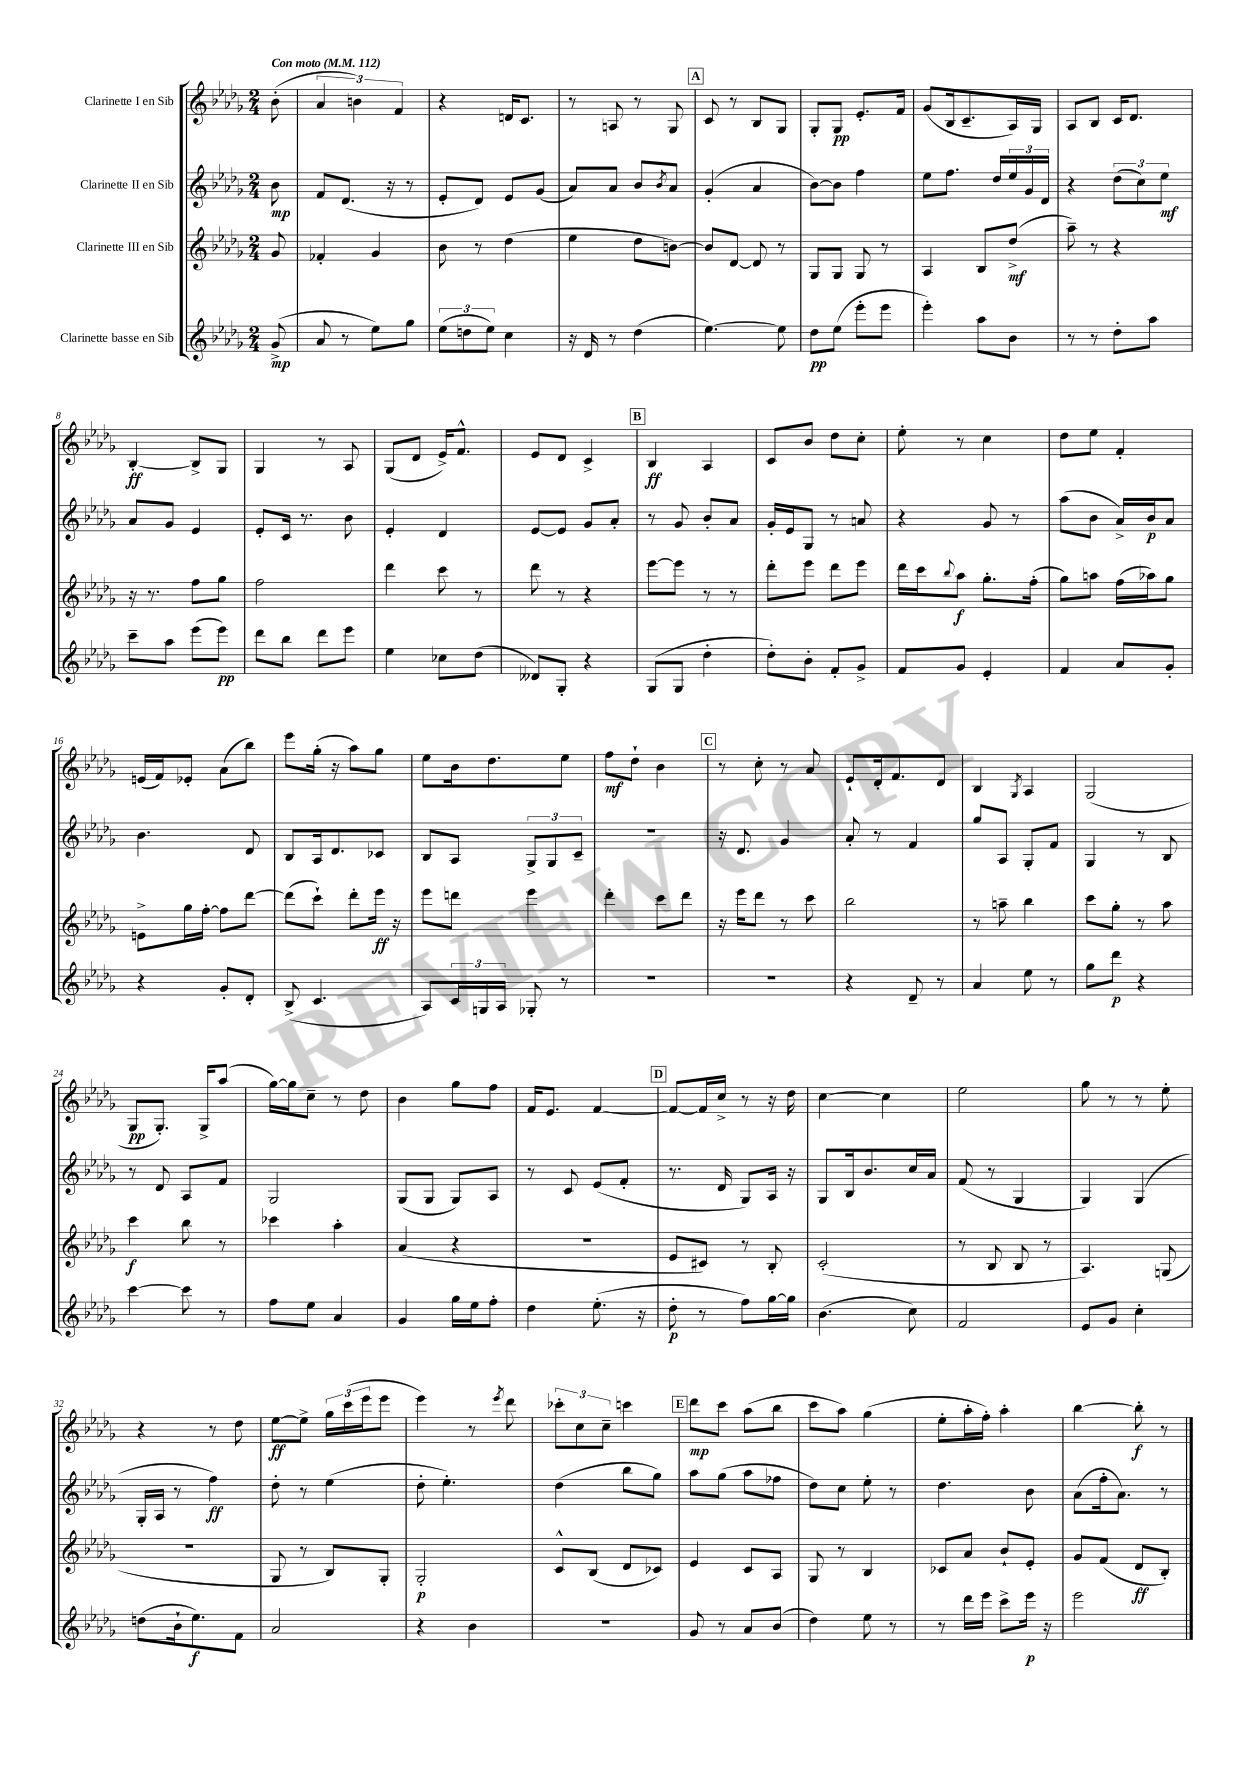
<<
\new StaffGroup <<
\new Staff = "s0" \with { instrumentName = "Clarinette I en Sib" } {
    \clef treble \key des \major \numericTimeSignature \time 2/4 \partial 8 \tempo "Con moto" 4 = 112
    bes'8-.( |
    \tuplet 3/2 { aes'4 b'4) f'4 } |
    r4 d'16 c'8. |
    r8 a8 r8 ges8 |
    \mark \markup { \box "A" } c'8 r8 bes8 ges8 |
    ges8-. ges8\pp ees'8.-. f'16 |
    ges'8( bes16 c'8.-- aes16) ges16 |
    aes8 bes8 c'16 des'8. |
    bes4~-.\ff bes8-> ges8 |
    ges4 r8 aes8 |
    ges8( des'8 ees'16->) f'8.-^ |
    ees'8 des'8 c'4-> |
    \mark \markup { \box "B" } bes4\ff aes4 |
    c'8 bes'8 des''8 c''8-. |
    ees''8-. r8 c''4 |
    des''8 ees''8 f'4-. |
    e'16( f'16) ees'8-. aes'8( bes''8) |
    ees'''8 ges''16-.( r16 aes''8) ges''8 |
    ees''8 bes'16 des''8. ees''8 |
    f''8\mf des''8-! bes'4 |
    \mark \markup { \box "C" } r8 c''8-. r8 aes'8 |
    ees'8-! des'16-. f'8. des'8 |
    bes4 \acciaccatura { ges8 } aes4 |
    ges2( |
    ges8\pp ges8.-.) ges16-> aes''8( |
    ges''16~) ges''16 c''8-- r8 des''8 |
    bes'4 ges''8 f''8 |
    f'16 ees'8. f'4~ |
    \mark \markup { \box "D" } f'8~ f'16 c''16-> r8 r16 des''16 |
    c''4~ c''4 |
    ees''2 |
    ges''8 r8 r8 ees''8-. |
    r4 r8 des''8 |
    ees''8~\ff ees''8-> \tuplet 3/2 { ges''16 c'''16( ees'''16 } ees'''8 |
    ees'''4) r8 \acciaccatura { ees'''8 } des'''8 |
    \tuplet 3/2 { ces'''8-. c''8 c''8-- } c'''4 |
    \mark \markup { \box "E" } des'''8\mp c'''8 aes''8( bes''8 |
    c'''8 aes''8) ges''4( |
    ees''8-. aes''16-. f''16-.) aes''4-. |
    bes''4~ bes''8-.\f r8 \bar "|." |
}
\new Staff = "s1" \with { instrumentName = "Clarinette II en Sib" } {
    \clef treble \key des \major \numericTimeSignature \time 2/4 \partial 8
    bes'8\mp |
    f'8 des'8.( r16 r8 |
    ees'8-. des'8) ees'8 ges'8( |
    aes'8) aes'8 bes'8 \acciaccatura { bes'8 } aes'8 |
    \mark \markup { \box "A" } ges'4-.( aes'4 |
    bes'8~) bes'8 f''4 |
    ees''8 f''8. des''16 \tuplet 3/2 { ees''16 ges'16 des'16 } |
    r4 \tuplet 3/2 { des''8( c''8) ees''8\mf } |
    aes'8 ges'8 ees'4 |
    ees'8-. c'16 r8. bes'8 |
    ees'4-. des'4 |
    ees'8~ ees'8 ges'8 aes'8-. |
    \mark \markup { \box "B" } r8 ges'8 bes'8-. aes'8 |
    ges'16-. ees'16 ges8 r8 a'8 |
    r4 ges'8 r8 |
    aes''8( bes'8 aes'16->) bes'16\p aes'8 |
    bes'4. des'8 |
    bes8 aes16 des'8. ces'8 |
    bes8 aes8 \tuplet 3/2 { ges8-> ges8 c'8-- } |
    R2 |
    \mark \markup { \box "C" } r16 des'8. ges'4 |
    aes'8-. r8 f'4 |
    ges''8 aes8 ges8-. f'8 |
    ges4 r8 bes8 |
    r8 des'8 aes8 f'8 |
    ges2 |
    ges8( ges8 ges8) aes8 |
    r8 c'8 ees'8( f'8-. |
    \mark \markup { \box "D" } r8. des'16 ges8) aes16 r16 |
    ges8 bes16 bes'8. c''16 aes'16 |
    f'8( r8 ges4 |
    ges4) ges4( |
    ges16-. aes16 r8 f''4\ff) |
    des''8-. r8 ees''4( |
    des''8-. ees''4.-.) |
    des''4( bes''8 ges''8) |
    \mark \markup { \box "E" } aes''8 ges''8( aes''8 fes''8 |
    des''8) c''8 ees''8-. r8 |
    des''4. bes'8 |
    aes'8( f''16-. aes'8.) r8 \bar "|." |
}
\new Staff = "s2" \with { instrumentName = "Clarinette III en Sib" } {
    \clef treble \key des \major \numericTimeSignature \time 2/4 \partial 8
    ges'8 |
    fes'4-. ges'4 |
    bes'8 r8 des''4( |
    ees''4 des''8 b'8~) |
    \mark \markup { \box "A" } b'8 des'8~ des'8 r8 |
    ges8 ges8 ges8 r8 |
    aes4 bes8 des''8->\mf( |
    aes''8--) r8 r4 |
    r16 r8. f''8 ges''8 |
    f''2 |
    des'''4 c'''8 r8 |
    des'''8 r8 r4 |
    \mark \markup { \box "B" } ees'''8~ ees'''8 r8 r8 |
    des'''8-. ees'''8 des'''8 ees'''8 |
    des'''16 c'''16 \appoggiatura { bes''8 } aes''8\f ges''8.-. f''16-.( |
    ges''8) a''8 f''16( aes''16) ges''8 |
    e'8-> ges''16 f''16~-. f''8 des'''8~ |
    des'''8( c'''8-!) des'''8-. ees'''16\ff r16 |
    ees'''8 d'''8 ees'''4 |
    des'''4-. c'''8 des'''8 |
    \mark \markup { \box "C" } r16 ees'''16 des'''8 r8 c'''8 |
    bes''2 |
    r8 a''8-- bes''4 |
    c'''8 ges''8-. r8 aes''8 |
    c'''4\f bes''8 r8 |
    ces'''4 aes''4-. |
    aes'4( r4 |
    r2 |
    \mark \markup { \box "D" } ees'8 cis'8) r8 bes8-. |
    c'2-.( |
    r8 bes8 bes8 r8 |
    aes4.) g8( |
    r2 |
    ges8 r8 bes8) ges8-. |
    ges2-.\p |
    c'8-^ bes8( des'8 ces'8) |
    \mark \markup { \box "E" } ees'4 c'8 aes8 |
    ges8 r8 bes4 |
    ces'8 aes'8 bes'8-! ees'8-. |
    ges'8 f'8( des'8\ff bes8-.) \bar "|." |
}
\new Staff = "s3" \with { instrumentName = "Clarinette basse en Sib" } {
    \clef treble \key des \major \numericTimeSignature \time 2/4 \partial 8
    ges'8->\mp( |
    aes'8 r8 ees''8) ges''8 |
    \tuplet 3/2 { ees''8( d''8 ees''8) } c''4 |
    r16 des'16 r8 des''4( |
    \mark \markup { \box "A" } ees''4.~) ees''8 |
    des''8\pp ees''8( ees'''8-. ees'''8 |
    ees'''4-.) aes''8 bes'8 |
    r8 r8 des''8-. aes''8 |
    c'''8-- aes''8 ees'''8( ees'''8\pp) |
    des'''8 bes''8 des'''8 ees'''8 |
    ees''4 ces''8 des''8( |
    deses'8) ges8-. r4 |
    \mark \markup { \box "B" } ges8( ges8 des''4-. |
    des''8-.) bes'8-. f'8-. ges'8-> |
    f'8 ges'8 ees'4-. |
    f'4 aes'8 ges'8-. |
    r4 ges'8-. des'8-. |
    bes8->( c'4. |
    aes8) \tuplet 3/2 { c'16 g16 aes16 } ges8-. r8 |
    R2 |
    \mark \markup { \box "C" } R2 |
    r4 des'8-- r8 |
    aes'4 ees''8 r8 |
    ges''8 des'''8\p r4 |
    c'''4~ c'''8 r8 |
    f''8 ees''8 aes'4 |
    ges'4 ges''16 ees''16 f''8-. |
    des''4 ees''8.-.( r16 |
    \mark \markup { \box "D" } des''8-.\p r8 f''8) ges''16~ ges''16 |
    bes'4.( c''8) |
    f'2 |
    ees'8 ges'8 c''4-. |
    d''8( bes'16-! ees''8.\f) f'8 |
    aes'2 |
    r4 bes'4 |
    R2 |
    \mark \markup { \box "E" } ges'8 r8 aes'8 bes'8( |
    des''4) ees''8 r8 |
    r8 des'''16 ees'''16 c'''8-> ees'''16\p r16 |
    ees'''2 \bar "|." |
}
>>
>>
